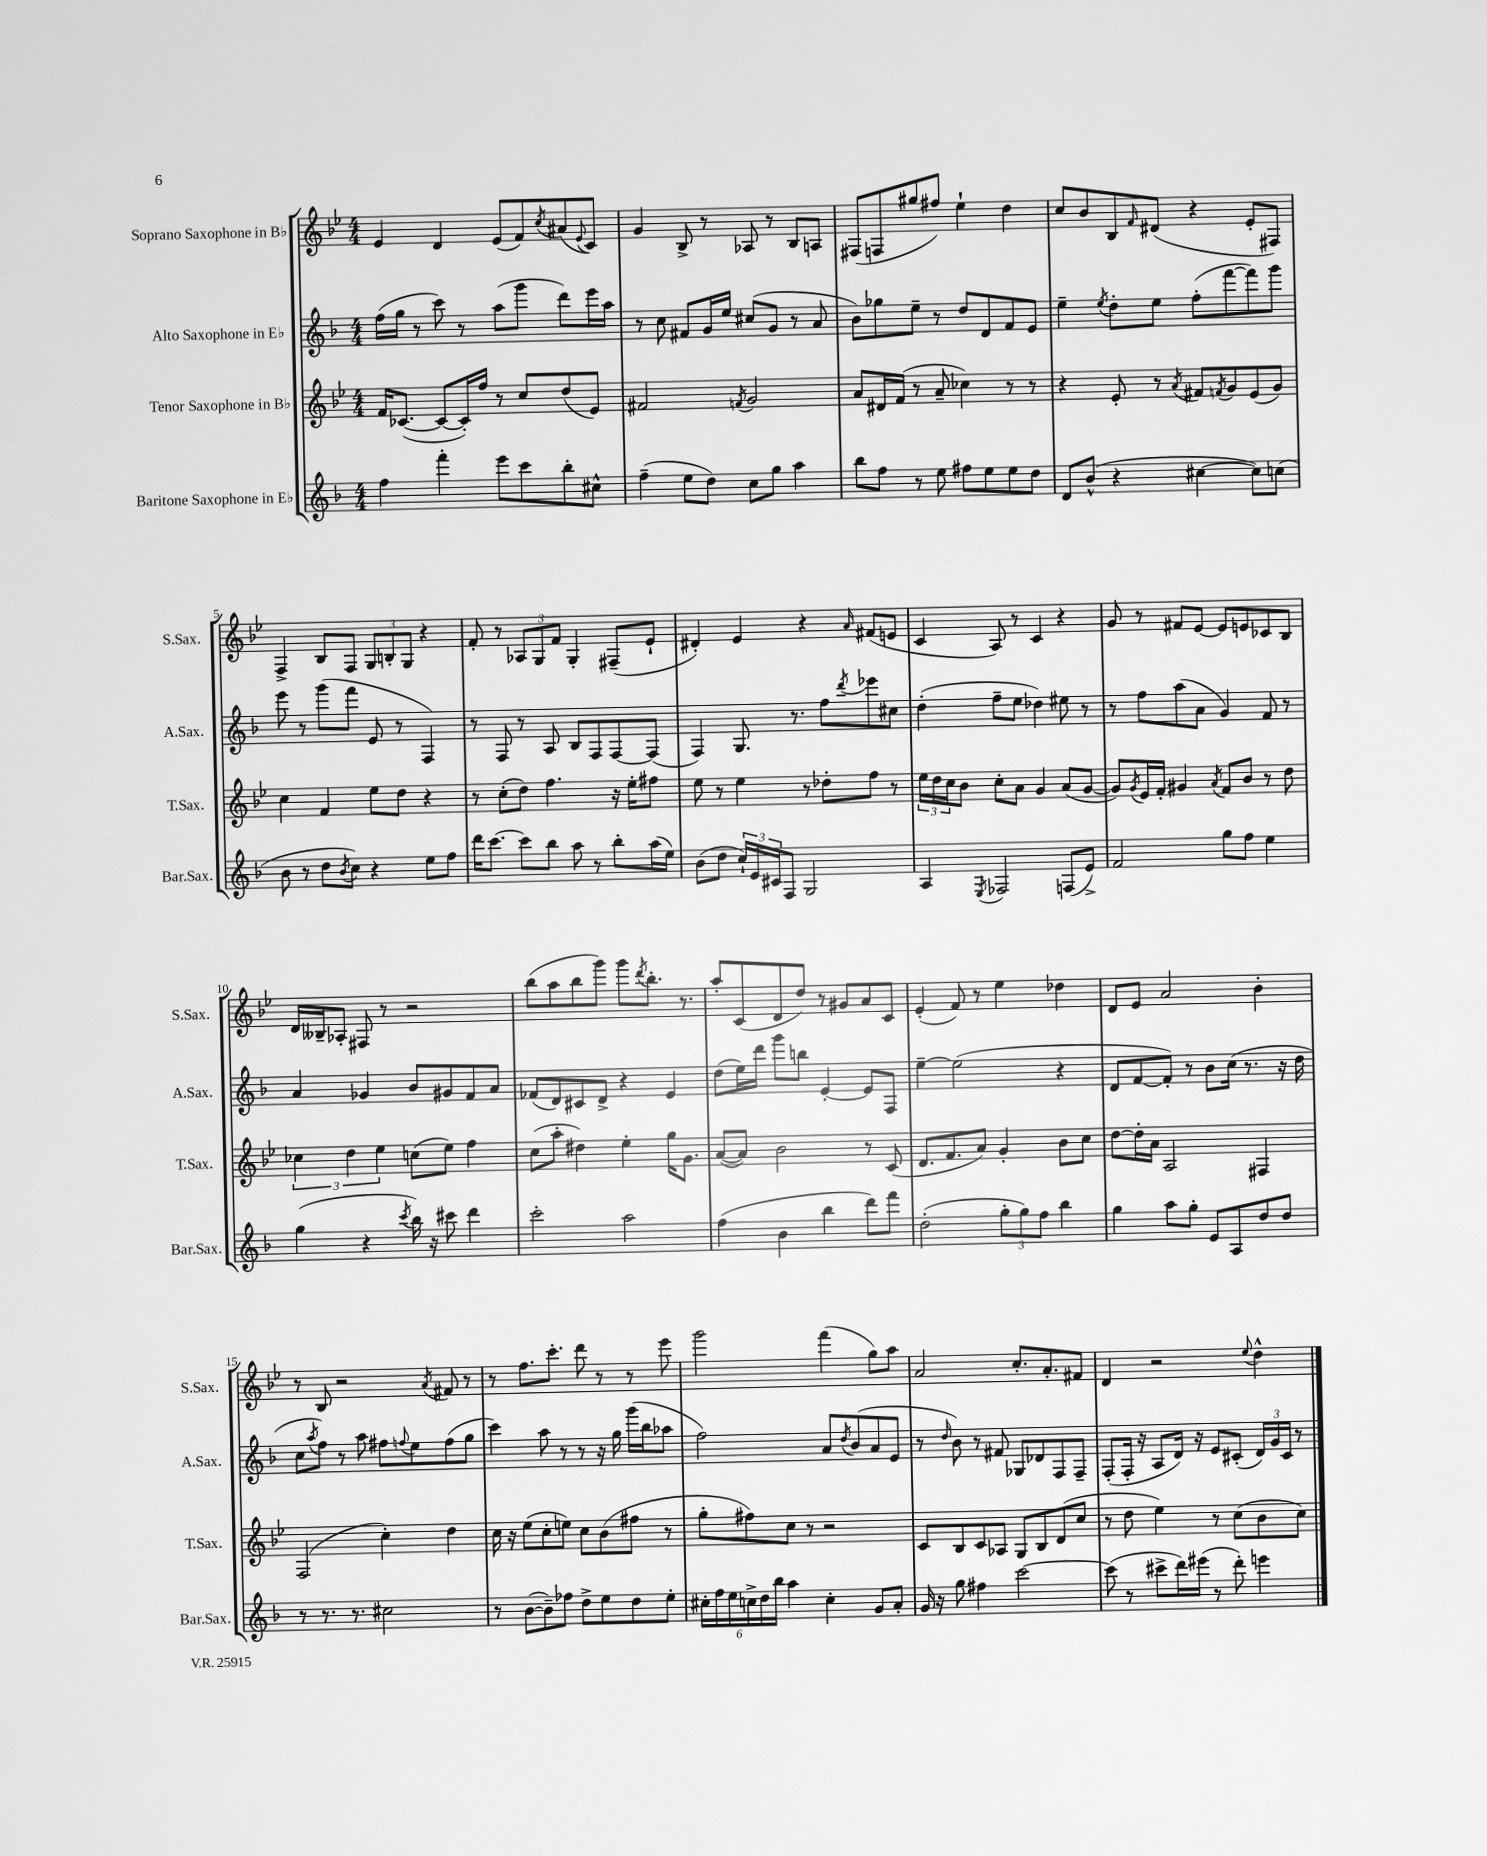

**kern	**kern	**kern	**kern
*staff4	*staff3	*staff2	*staff1
*clefG2	*clefG2	*clefG2	*clefG2
*k[b-]	*k[b-e-]	*k[b-]	*k[b-e-]
*M4/4	*M4/4	*M4/4	*M4/4
4ff\	16f/LK	(16ff\LL	4e-/
.	([8.c-/J	16gg\JJ	.
.	.	8r	.
4fff'\	8c-/_L	8ccc\)	4d/
.	16c-'/]L)	8r	.
.	16ff/JJ	.	.
8eee\L	8r	(8aa\L	(8e-/L
8ccc\	8cc/L	8ggg\J	8f/)
.	.	.	8qcc/
8bb-'\	(8dd/	8ddd\L)	(8a#/
.	.	.	8qqe-/
8cc#^^\J	8e-/J)	16eee\L	8c/J)
.	.	16aa\JJ	.
=	=	=	=
(4ff~\	2f#/	8r	4g/
.	.	8cc\	.
8ee\L	.	8f#/L	8B-^/
8dd\J)	.	16g/L	8r
.	.	16ee/JJ	.
.	8qf/	.	.
8cc\L	2g/	(8cc#/L	8A-/
8gg\J	.	8g/J	8r
4aa\	.	8r	8B-/L
.	.	8a/	8A/J
=	=	=	=
8bb-\L	8a/L	8b-\L)	(8F#/L
8ff\J	16d#/L	8gg-\	8F/
.	(16f/JJ	.	.
8r	8r	8ee~\J	8gg#/
8ee\	8a~/	8r	8ff#/J)
8ff#\L	4cc-\)	8dd/L	4ee-`\
8ee\	.	8d/	.
8ee\	8r	8f/	4dd\
8dd\J	8r	8e/J	.
=	=	=	=
8d/L	4r	4ee~\	8cc/L
(8b-^^/J	.	.	8b-/
.	.	8qee/	.
4r	8e-'/	8dd'\L	8B-/
.	.	.	16qqf/
.	8r	8ee\J	(8d#/J
.	8qa/	.	.
[4cc#\	8f#/L	(8ff'\L	4r
.	8qf/	.	.
.	8g/	[8fff\	.
8cc#\]L)	(8e-/	8fff\])	8e-'/L
(8cc\J	8g/J)	8ggg\J	8F#/J)
=	=	=	=
8b-\	4cc\	8eee\	4F^/
8r	.	8r	.
8dd\L	4f/	(8ggg\L	8B-/L
8qb-/	.	.	.
8cc\J)	.	8fff\J	8F/J
4r	8ee-\L	8e/	12G/L
.	.	.	12B'/
.	8dd\J	8r	.
.	.	.	12G/J
8ee\L	4r	4F/)	4r
8ff\J	.	.	.
=	=	=	=
16ddd\LK	8r	8r	8f'/
[8.ccc\J	.	.	.
.	(8cc'\L	8F/	8r
8ccc\]L	8dd\J)	8r	12A-/L
.	.	.	12G/
8bb-\J	4.ff\	8A/	.
.	.	.	12f/J
8aa\	.	8B-/L	4G'/
8r	.	8F/	.
8bb-'\L	16r	[8F/	(8F#~/L
.	16ee-'\LK	.	.
(16aa\L	8ff#\J	(8F/]J	8e-`/J
16ee\JJ)	.	.	.
=	=	=	=
(8b-\L	8ee-\	4F/)	4d#'/)
8dd\J	8r	.	.
24cc`/LL)	4ee-\	8.G/	4e-/
24e/	.	.	.
24c#/J	.	.	.
8F/J	.	.	.
.	.	8.r	.
2G/	8r	.	4r
.	8dd-'\L	8ff\L	.
.	.	8qddd/	16qqa/
.	8ff\J	8eee-\	(8f#/L
.	8r	8cc#\J	8e/J
=	=	=	=
4A/	24ee-\LL	(4dd'\	4c/
.	24dd\	.	.
.	24cc\J	.	.
.	8b-\J	.	.
8qE/	.	.	.
2F-/	8cc'\L	8ff~\L	8A/)
.	8a\J	8ee\J	8r
.	4g/	4dd-\)	4c/
(8F/L	(8a/L	8ee#\	4r
8e^/J)	[8g/J	8r	.
=	=	=	=
2f/	8g/]L)	8r	8g/
.	8qg/	.	.
.	16e-/L	8ff\L	8r
.	16f'/JJ	.	.
.	4g#/	(8aa\	8f#/L
.	.	8a\J	[8e-/J
.	8qa/	.	.
8gg\L	8f/L	4g/)	8e-/]L
8ff\J	8b-/J	.	8e/
4ee\	8r	8f/	8c-/
.	8dd\	8r	8B-/J
=	=	=	=
(4gg\	6cc-\	4a/	16d/LL
.	.	.	16B--~/J
.	.	.	8A-'/J
.	6dd\	.	.
4r	.	4g-/	8F#/
.	6ee-\	.	.
.	.	.	8r
8qccc/	.	.	.
16bb-\)	(8cc\L	8b-/L	2r
16r	.	.	.
8ccc#\	8ee-\J)	8g#/	.
4ddd\	4ff\	8f/	.
.	.	8a/J	.
=	=	=	=
2ccc'\	(8cc\L	(8f-/L	(8bb-\L
.	8aa'\J	8d/)	8aa\
.	4dd#\)	8c#/	8bb-\
.	.	8d^/J	8ggg\J)
2aa\	4ee-'\	4r	8ggg\L
.	.	.	8qddd/
.	.	.	8.bb-'\J
.	16gg\LK	4e/	.
.	8.g\J	.	8.r
=	=	=	=
(4ff\	([8a/L	(8dd\L	8aa'/L
.	8a/]J)	16ee\L)	(8c/
.	.	16ddd\JJ	.
4b-\	2b-\	8ggg\L	8d/
.	.	8bb\J	8dd/J)
4bb-\	.	[4e'/	8r
.	.	.	8g#/L
8ddd\L)	8r	8e/]L	8a/
8fff\J	(8c/	8F/J	8c/J
=	=	=	=
(2dd'\	8.d/L	[4ee~\	(4e-'/
.	8.f/	.	.
.	.	(2ee\]	8f/)
.	8a/J)	.	8r
12gg'\L	4g'/	.	4ee-\
12gg\)	.	.	.
12ff\J	.	.	.
4bb-\	8b-\L	4r	4dd-\
.	8cc\J	.	.
=	=	=	=
4gg\	[8dd\L	8d/L	8d/L
.	16dd'\]L	[8f/	8e-/J
.	16a\JJ	.	.
8aa\L	2A/	8f'/]J)	2a/
8gg'\J	.	8r	.
8e/L	.	8b-\L	.
8A/	.	(16cc\Jk	.
.	.	8.r	.
8dd/	4F#/	.	4b-'\
8dd/J	.	16r	.
.	.	16dd\	.
=	=	=	=
8r	(2F/	8cc\L	8r
.	.	8qaa/	.
8.r	.	8ff\J)	8B-/
.	.	8r	2r
8.r	.	.	.
.	.	8aa\	.
2cc#\	4cc'\)	8ff#\L	.
.	.	8qqff/	.
.	.	8ee\	.
.	.	.	8qa/
.	4dd\	(8ff\	8f#/
.	.	8gg\J	8r
=	=	=	=
8r	16cc\	4ccc\)	8r
.	16r	.	.
([8b-\L	(8ee-\L	.	8.ff\L
8b-~\])	8cc'\	8aa\	.
.	.	.	8.ccc'\J
8ff-\J	8ee\J)	8r	.
8dd^\L	8cc\L	8r	8ddd\
8ee\	(8b-\	16r	8r
.	.	16gg\	.
8dd\	8ff#\J	(16ggg\LL	8r
.	.	16bb-\J	.
8ee'\J	8r	8aa-\J	8eee-\
=	=	=	=
24cc#'\LL	8gg'\L	2ff\)	2ggg\
24ff\	.	.	.
24ee\	.	.	.
24cc^\	8ff#\)	.	.
24dd\	.	.	.
24bb-\JJ	.	.	.
4aa\	8cc\J	.	.
.	8r	.	.
4cc'\	2r	8a/L	(4fff\
.	.	8qdd/	.
.	.	(8b-/	.
8g/L	.	8a/	8gg\L)
8a'/J	.	8e/J	8aa\J
=	=	=	=
16g/	8c/L	8r	2a/
16r	.	.	.
.	.	16qqdd/	.
8gg\	8B-/	8b-\)	.
4ff#\	8c/	8r	.
.	8A-/J	8f#/	.
[2ccc\	8G/L	8G-/L	8.cc'/L
.	8B-/	8d-/	.
.	.	.	8.a'/
.	(8d/	8F/	.
.	8cc/J	8F~/J	8f#/J
=	=	=	=
(8ccc\]	8r	(8F'/L	4d/
8r	8dd\	16F'/Jk	.
.	.	16r	.
8ccc#^\L	4ee-\)	8A/L	2r
16ddd\L)	.	16d/Jk)	.
(16eee#\JJ	.	16r	.
8r	8r	8e/L	.
8ddd'\)	(8cc\L	(8c#'/J	.
.	.	.	8qqee-/
4eee\	8b-\	24d/LL)	4dd^^\
.	.	24g/	.
.	.	24c#/JJ	.
.	8cc\J)	8r	.
==	==	==	==
*-	*-	*-	*-
